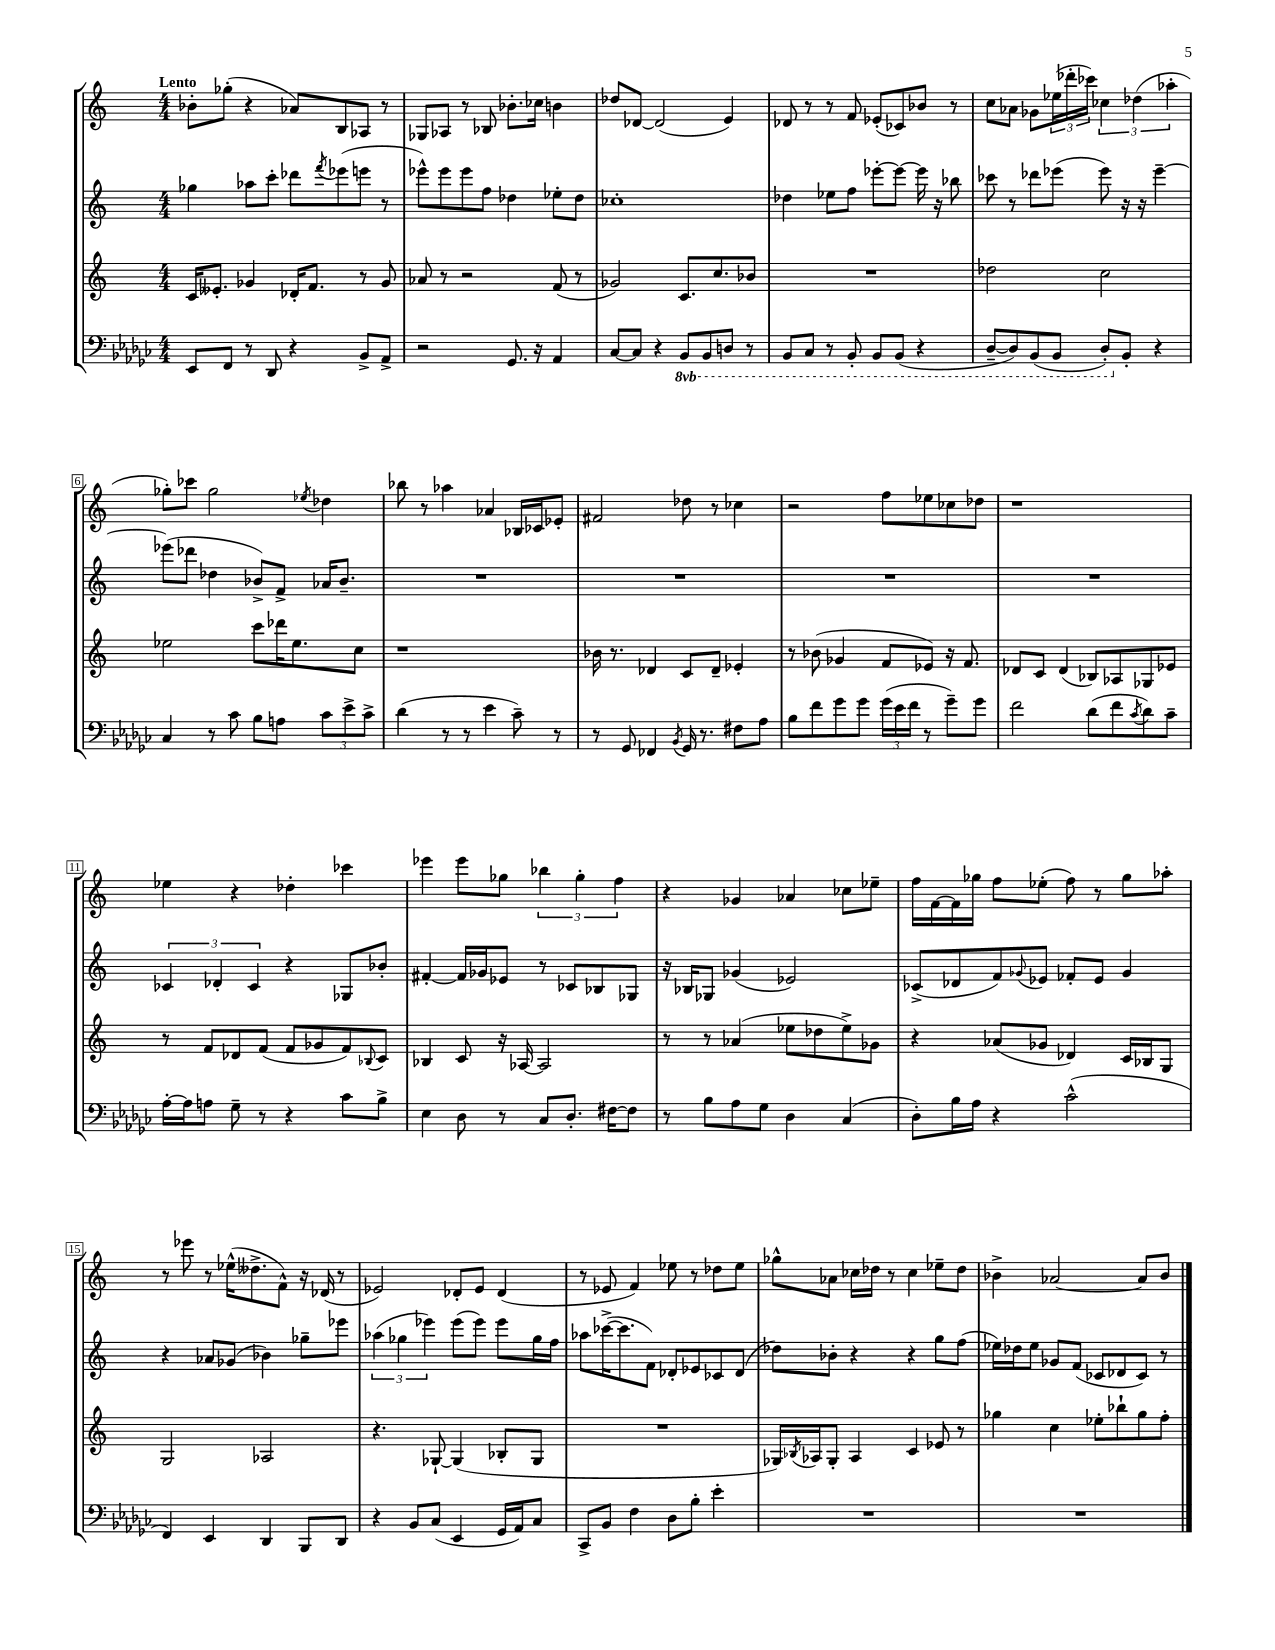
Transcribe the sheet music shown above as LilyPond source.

<<
\new StaffGroup <<
\new Staff = "s0" {
    \clef treble \key c \major \numericTimeSignature \time 4/4 \tempo "Lento"
    bes'8-. ges''8-.( r4 aes'8) b8 aes8 r8 |
    ges8 aes8 r8 bes8 bes'8.-. ces''16 b'4 |
    des''8 des'8~ des'2( e'4) |
    des'8 r8 r8 f'8 ees'8-.( ces'8) bes'8 r8 |
    c''8 aes'8 ges'8 \tuplet 3/2 { ees''16( des'''16-. ces'''16) } \tuplet 3/2 { ces''4 des''4( aes''4-. } |
    ges''8-.) ces'''8 ges''2 \acciaccatura { ees''8 } des''4 |
    bes''8 r8 aes''4 aes'4 bes16 ces'16 ees'8-. |
    fis'2 des''8 r8 ces''4 |
    r2 f''8 ees''8 ces''8 des''8 |
    r1 |
    ees''4 r4 des''4-. ces'''4 |
    ees'''4 ees'''8 ges''8 \tuplet 3/2 { bes''4 ges''4-. f''4 } |
    r4 ges'4 aes'4 ces''8 ees''8-- |
    f''16 f'16~ f'16 ges''16 f''8 ees''8-.( f''8) r8 ges''8 aes''8-. |
    r8 ees'''8 r8 ees''16-^( deses''8.-> f'8-^) r16 des'16( r8 |
    ees'2) des'8-. ees'8 des'4( |
    r8 ees'8 f'4) ees''8 r8 des''8 ees''8 |
    ges''8-^ aes'8 ces''16 des''16 r8 ces''4 ees''8-- des''8 |
    bes'4-> aes'2~ aes'8 bes'8 \bar "|." |
}
\new Staff = "s1" {
    \clef treble \key c \major \numericTimeSignature \time 4/4
    ges''4 aes''8 c'''8-. des'''8 \acciaccatura { f'''8 } ees'''8( e'''8 r8 |
    ees'''8-^) ees'''8 ees'''8 f''8 des''4 ees''8-. des''8 |
    ces''1-. |
    des''4 ees''8 f''8 ees'''8~-. ees'''8~ ees'''16 r16 bes''8 |
    ces'''8 r8 des'''8 ees'''8( ees'''8) r16 r16 ees'''4~-- |
    ees'''8( des'''8 des''4 bes'8->) f'8-> aes'16 bes'8.-- |
    R1 |
    R1 |
    R1 |
    R1 |
    \tuplet 3/2 { ces'4 des'4-. ces'4 } r4 ges8 bes'8-. |
    fis'4~-. fis'16 ges'16 ees'8 r8 ces'8 bes8 ges8 |
    r16 bes16 ges8 ges'4( ees'2) |
    ces'8->( des'8 f'8) \appoggiatura { ges'8 } ees'8 fes'8-. ees'8 ges'4 |
    r4 aes'8 ges'8( bes'4) ges''8-- ees'''8 |
    \tuplet 3/2 { aes''4( ges''4 ees'''4) } ees'''8( ees'''8) ees'''8 ges''16 f''16 |
    aes''8 ces'''16~->( ces'''8. f'8) des'8-. ees'8 ces'8 des'8( |
    des''8) bes'8-. r4 r4 g''8 f''8( |
    ees''16) des''16 ees''8 ges'8 f'8( ces'8 des'8 ces'8) r8 \bar "|." |
}
\new Staff = "s2" {
    \clef treble \key c \major \numericTimeSignature \time 4/4
    c'16 eeses'8.-. ges'4 des'16-. f'8. r8 ges'8 |
    aes'8 r8 r2 f'8( r8 |
    ges'2) c'8. c''8. bes'8 |
    R1 |
    des''2 c''2 |
    ees''2 c'''8 des'''16 ees''8. c''8 |
    r1 |
    bes'16 r8. des'4 c'8 des'8-- ees'4-. |
    r8 bes'8( ges'4 f'8 ees'8) r16 f'8. |
    des'8 c'8 des'4( bes8) aes8 ges8 ees'8 |
    r8 f'8 des'8 f'8( f'8 ges'8 f'8) \appoggiatura { bes8 } c'8 |
    bes4 c'8 r16 aes16~ aes2 |
    r8 r8 aes'4( ees''8 des''8 ees''8->) ges'8 |
    r4 aes'8( ges'8 des'4) c'16 bes16 g8 |
    g2 aes2 |
    r4. ges8~-! ges4( bes8-. ges8 |
    R1 |
    ges16) \acciaccatura { bes8 } aes16 ges8-. aes4 c'4 ees'8 r8 |
    ges''4 c''4 ees''8-. bes''8-! ges''8 f''8-. \bar "|." |
}
\new Staff = "s3" {
    \clef bass \key ges \major \numericTimeSignature \time 4/4 \set Staff.ottavationMarkups = #ottavation-simple-ordinals
    ees,8 f,8 r8 des,8 r4 bes,8-> aes,8-> |
    r2 ges,8. r16 aes,4 |
    ces8~ ces8 r4 \ottava #-1 bes,,8 bes,,8 d,8 r8 |
    bes,,8 ces,8 r8 bes,,8-. bes,,8 bes,,8( r4 |
    des,8~-- des,8) bes,,8( bes,,8 des,8-.) \ottava #0 bes,8-. r4 |
    ces4 r8 ces'8 bes8 a8 \tuplet 3/2 { ces'8 ees'8-> ces'8-> } |
    des'4( r8 r8 ees'4 ces'8--) r8 |
    r8 ges,8 fes,4 \acciaccatura { bes,8 } ges,16 r8. fis8 aes8 |
    bes8 f'8 ges'8 ges'8 \tuplet 3/2 { ges'16( ees'16 f'16 } r8 ges'8--) ges'8 |
    f'2 des'8( f'8 \acciaccatura { ces'8 } des'8) ces'8-- |
    aes16~-. aes16 a8 ges8-- r8 r4 ces'8 bes8-> |
    ees4 des8 r8 ces8 des8.-. fis16~ fis8 |
    r8 bes8 aes8 ges8 des4 ces4( |
    des8-.) bes16 aes16 r4 ces'2-^( |
    f,4) ees,4 des,4 bes,,8 des,8 |
    r4 bes,8 ces8( ees,4 ges,16 aes,16) ces8 |
    ces,8-> bes,8 f4 des8 bes8-. ees'4-. |
    R1 |
    R1 \bar "|." |
}
>>
>>
\layout { \context { \Score \override BarNumber.stencil = #(make-stencil-boxer 0.1 0.3 ly:text-interface::print) } }
